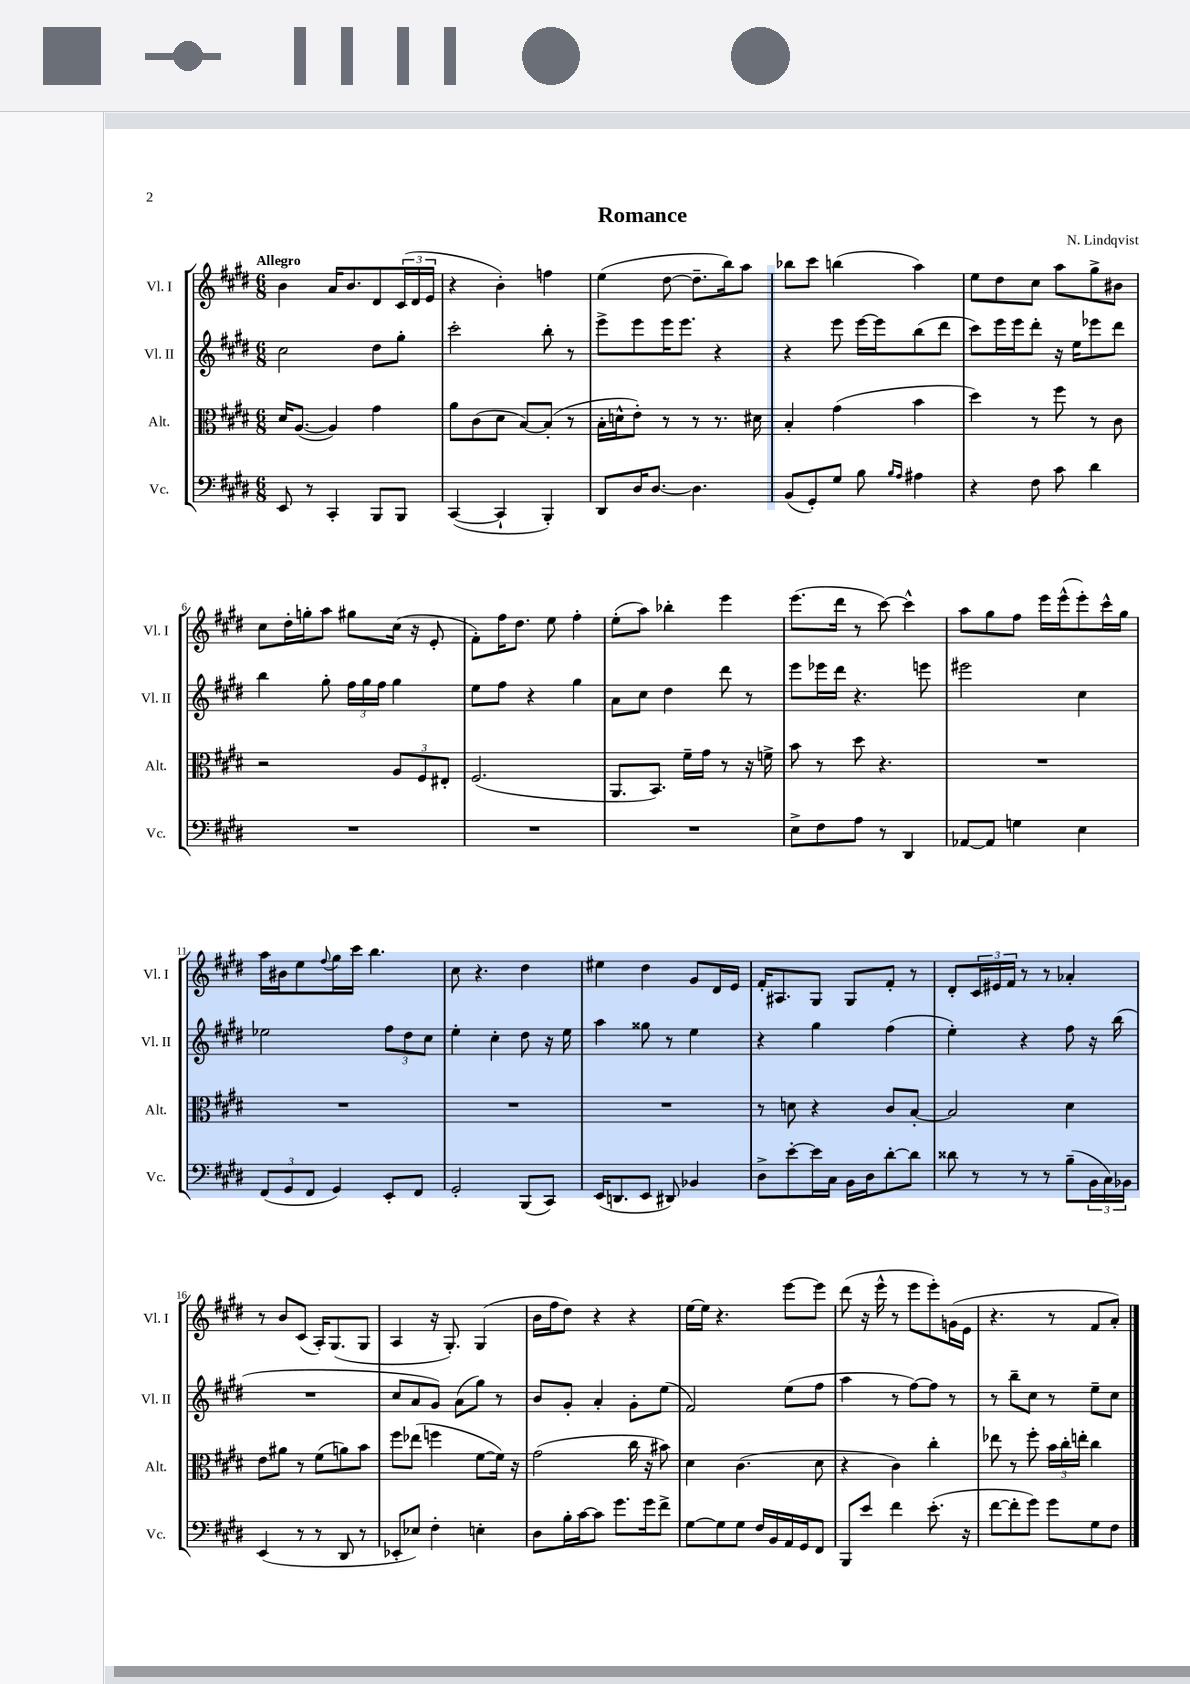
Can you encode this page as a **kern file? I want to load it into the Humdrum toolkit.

**kern	**kern	**kern	**kern
*part4	*part3	*part2	*part1
*staff4	*staff3	*staff2	*staff1
*I"Vc.	*I"Alt.	*I"Vl. II	*I"Vl. I
*I'Vc.	*I'Alt.	*I'Vl. II	*I'Vl. I
*clefF4	*clefC3	*clefG2	*clefG2
*k[f#c#g#d#]	*k[f#c#g#d#]	*k[f#c#g#d#]	*k[f#c#g#d#]
*M6/8	*M6/8	*M6/8	*M6/8
=1	=1	=1	=1
!	!	!	!LO:TX:a:B:t=Allegro
8EE/	16d#/KL	2cc#\	4b\
.	([8.A/J	.	.
8r	.	.	.
4CC#'/	4A/])	.	16a/KL
.	.	.	8.b/
8BBB/L	4g#\	8dd#\L	8d#/
8BBB/J	.	8gg#'\J	(24c#/L
.	.	.	24d#/
.	.	.	24e/JJ
=2	=2	=2	=2
([4CC#/	8a\L	2ccc#'\	4r
.	(8c#\	.	.
4CC#`/]	8d#\J	.	4b'\)
.	[8B/L)	.	.
4BBB'/)	(8B'/J]	8bb'\	4ffn\
.	8r	8r	.
=3	=3	=3	=3
8DD#/L	16B'\LL	8eee^\L	(4ee\
.	16dn^^\J	.	.
16D#/K	8e'\J)	8eee\	.
[8.D#/J	.	.	.
.	8r	16eee\K	[8dd#\
.	.	8.eee\J	.
4.D#\]	8r	.	8.dd#~\L]
.	8.r	4r	.
.	.	.	16bb\k)
.	.	.	8aa\J
.	16d#X\	.	.
=4	=4	=4	=4
(8BB/L	4B'/	4r	8bb-X\L
8GG#'/)	.	.	8ccc#\J
8G#/J	(4g#\	8eee\	(4bbn\
8B\	.	[16eee\LL	.
.	.	16eee\J]	.
16qqB/LL	.	.	.
16qqA/JJ	.	.	.
4A#X\	4b\	(8bb\	4aa\)
.	.	8ddd#\J	.
=5	=5	=5	=5
4r	4dd#\)	8ccc#\L)	8ee\L
.	.	16eee\L	8dd#\
.	.	16eee\J	.
8F#\	8r	8ddd#'\J	8cc#\J
8c#\	8ff#\	16r	8aa\L
.	.	16ee\KL	.
4d#\	8r	8eee-X\	8gg#^\
.	8c#\	8ddd#\J	8b#X\J
!!LO:LB:g=z
=6	=6	=6	=6
2.r	2r	4bb\	8cc#\L
.	.	.	16dd#'\L
.	.	.	16ggn'\J
.	.	8gg#'\	8aa\J
.	.	24ff#\LL	8gg#X\L
.	.	24gg#\	.
.	.	24ff#\JJ	.
.	12A/L	4gg#\	(16cc#\Jk
.	.	.	16r
.	12F#/	.	.
.	.	.	8e'/
.	12E#X'/J	.	.
=7	=7	=7	=7
2.r	(2.F#/	8ee\L	8f#'\L)
.	.	8ff#\J	16ff#\K
.	.	.	8.dd#\J
.	.	4r	.
.	.	.	8ee\
.	.	4gg#\	4ff#'\
=8	=8	=8	=8
2.r	8.AA/L	8a\L	(8ee'\L
.	.	8cc#\J	8aa\J)
.	8.BB/J)	.	.
.	.	4dd#\	4bb-X'\
.	16f#~\LL	.	.
.	16g#\JJ	.	.
.	8r	8ddd#\	4eee\
.	16r	8r	.
.	16fn^\	.	.
=9	=9	=9	=9
8E^\L	8b\	8eee\L	(8.eee\L
8F#\	8r	16eee-X\L	.
.	.	16ddd#\JJ	16ddd#\Jk
8A\J	8dd#\	4.r	8r
8r	4.r	.	[8ccc#\)
4DD#/	.	.	4ccc#^^\]
.	.	8eeen\	.
=10	=10	=10	=10
[8AA-X/L	2.r	2eee#X\	8aa\L
8AA-/J]	.	.	8gg#\
4Gn\	.	.	8ff#\J
.	.	.	16eee\LL
.	.	.	(16eee^^\J
4E\	.	4cc#\	8eee'\)
.	.	.	16ccc#^^\L
.	.	.	16gg#\JJ
!!LO:LB:g=z
=11	=11	=11	=11
(12FF#/L	2.r	2ee-X\	16aa\LL
.	.	.	16b#X\J
12GG#/	.	.	.
.	.	.	8ee\
12FF#/J	.	.	.
.	.	.	8qqff#/
4GG#/)	.	.	16gg#\L
.	.	.	16ccc#\JJ
.	.	.	4.bb\
8EE'/L	.	12ff#\L	.
.	.	12dd#\	.
8FF#/J	.	.	.
.	.	12cc#\J	.
=12	=12	=12	=12
2GG#'/	2.r	4ee'\	8cc#\
.	.	.	4.r
.	.	4cc#'\	.
(8BBB/L	.	8dd#\	4dd#\
8CC#/J)	.	16r	.
.	.	16ee\	.
=13	=13	=13	=13
(16EE/KL	2.r	4aa\	4ee#X\
8.DDn/	.	.	.
8EE/J	.	8gg##X\	4dd#\
8DD#X/)	.	8r	.
4BB-X/	.	4ee\	8g#/L
.	.	.	16d#/L
.	.	.	16e/JJ
=14	=14	=14	=14
8D#^\L	8r	4r	16f#'/KL
.	.	.	8.A#X/
[8e'\	8dn\	.	.
16e\L]	4r	4gg#\	8G#/J
16C#\JJ	.	.	.
16BB\LL	.	.	8G#/L
16D#\J	.	.	.
[8d#'\	8c#/L	(4ff#\	8f#'/J
8d#\J]	[8B'/J	.	8r
=15	=15	=15	=15
8d##X\	2B/]	4ee'\)	8d#'/L
8r	.	.	24c#/L
.	.	.	24e#X/
.	.	.	24f#/JJ
8r	.	4r	8r
8r	.	.	8r
(8B~\L	4d#\	8ff#\	4a-X'/
24BB\L	.	16r	.
24C#\)	.	.	.
.	.	(16bb\	.
24BB-X\JJ	.	.	.
!!LO:LB:g=z
=16	=16	=16	=16
(4EE/	8e\L	2.r	8r
.	8a#X\J	.	8b/L
8r	8r	.	(8c#/J
8r	(8f#\L	.	16A'/KL)
.	.	.	(8.G#/
8DD#/	8an\)	.	.
8r	8b\J	.	8G#/J
=17	=17	=17	=17
8EE-X'/L	8ff#\L	8cc#/L	4A/
8E-X/J)	(8ee-X\J	8a/	.
4F#'\	4ffn\	8g#/J)	16r
.	.	.	8.G#'/)
.	.	(8a\L	.
4En'\	[8f#\L	8gg#\J)	(4G#/
.	16f#\Jk])	8r	.
.	16r	.	.
=18	=18	=18	=18
8D#\L	(2g#\	8b/L	16b\LL
.	.	.	16ff#\J
16B'\L	.	8g#'/J	8dd#\J)
[16c#\J	.	.	.
8c#\J]	.	4a'/	4r
8.g#\L	.	.	.
.	16cc#\	8g#'\L	4r
16g#\k	16r	.	.
8f#^\J	8b#X\)	(8ee\J	.
=19	=19	=19	=19
[8G#\L	4d#\	2f#/)	[16ee\LL
.	.	.	16ee\JJ]
8G#\]	.	.	4.r
8G#\J	(4.c#\	.	.
16F#/LL	.	.	.
16BB/	.	.	.
16AA/	.	(8ee\L	[8eee\L
16GG#/J	.	.	.
8FF#/J	8d#\	8ff#\J	8eee\J]
=20	=20	=20	=20
8BBB/L	4r	4aa\	(8ddd#\
8e/J	.	.	16r
.	.	.	16eee^^\
4f#\	4c#\)	8r	8r
.	.	[8ff#\L)	8eee\L
(8.e'\	4cc#'\	8ff#\J]	8eee'\)
.	.	8r	(16gn\L
16r	.	.	16e\JJ
=21	=21	=21	=21
[8f#\L	8ee-X\	8r	4.r
8f#'\]	8r	8bb~\L	.
8g#\J)	8ff#'\	8cc#\J	.
8g#\L	24b\LL	8r	8r
.	24cc#'\	.	.
.	24een'\JJ	.	.
8G#\	4cc#\	8ee~\L	8f#/L
8F#\J	.	8cc#\J	8a'/J)
==	==	==	==
*-	*-	*-	*-
